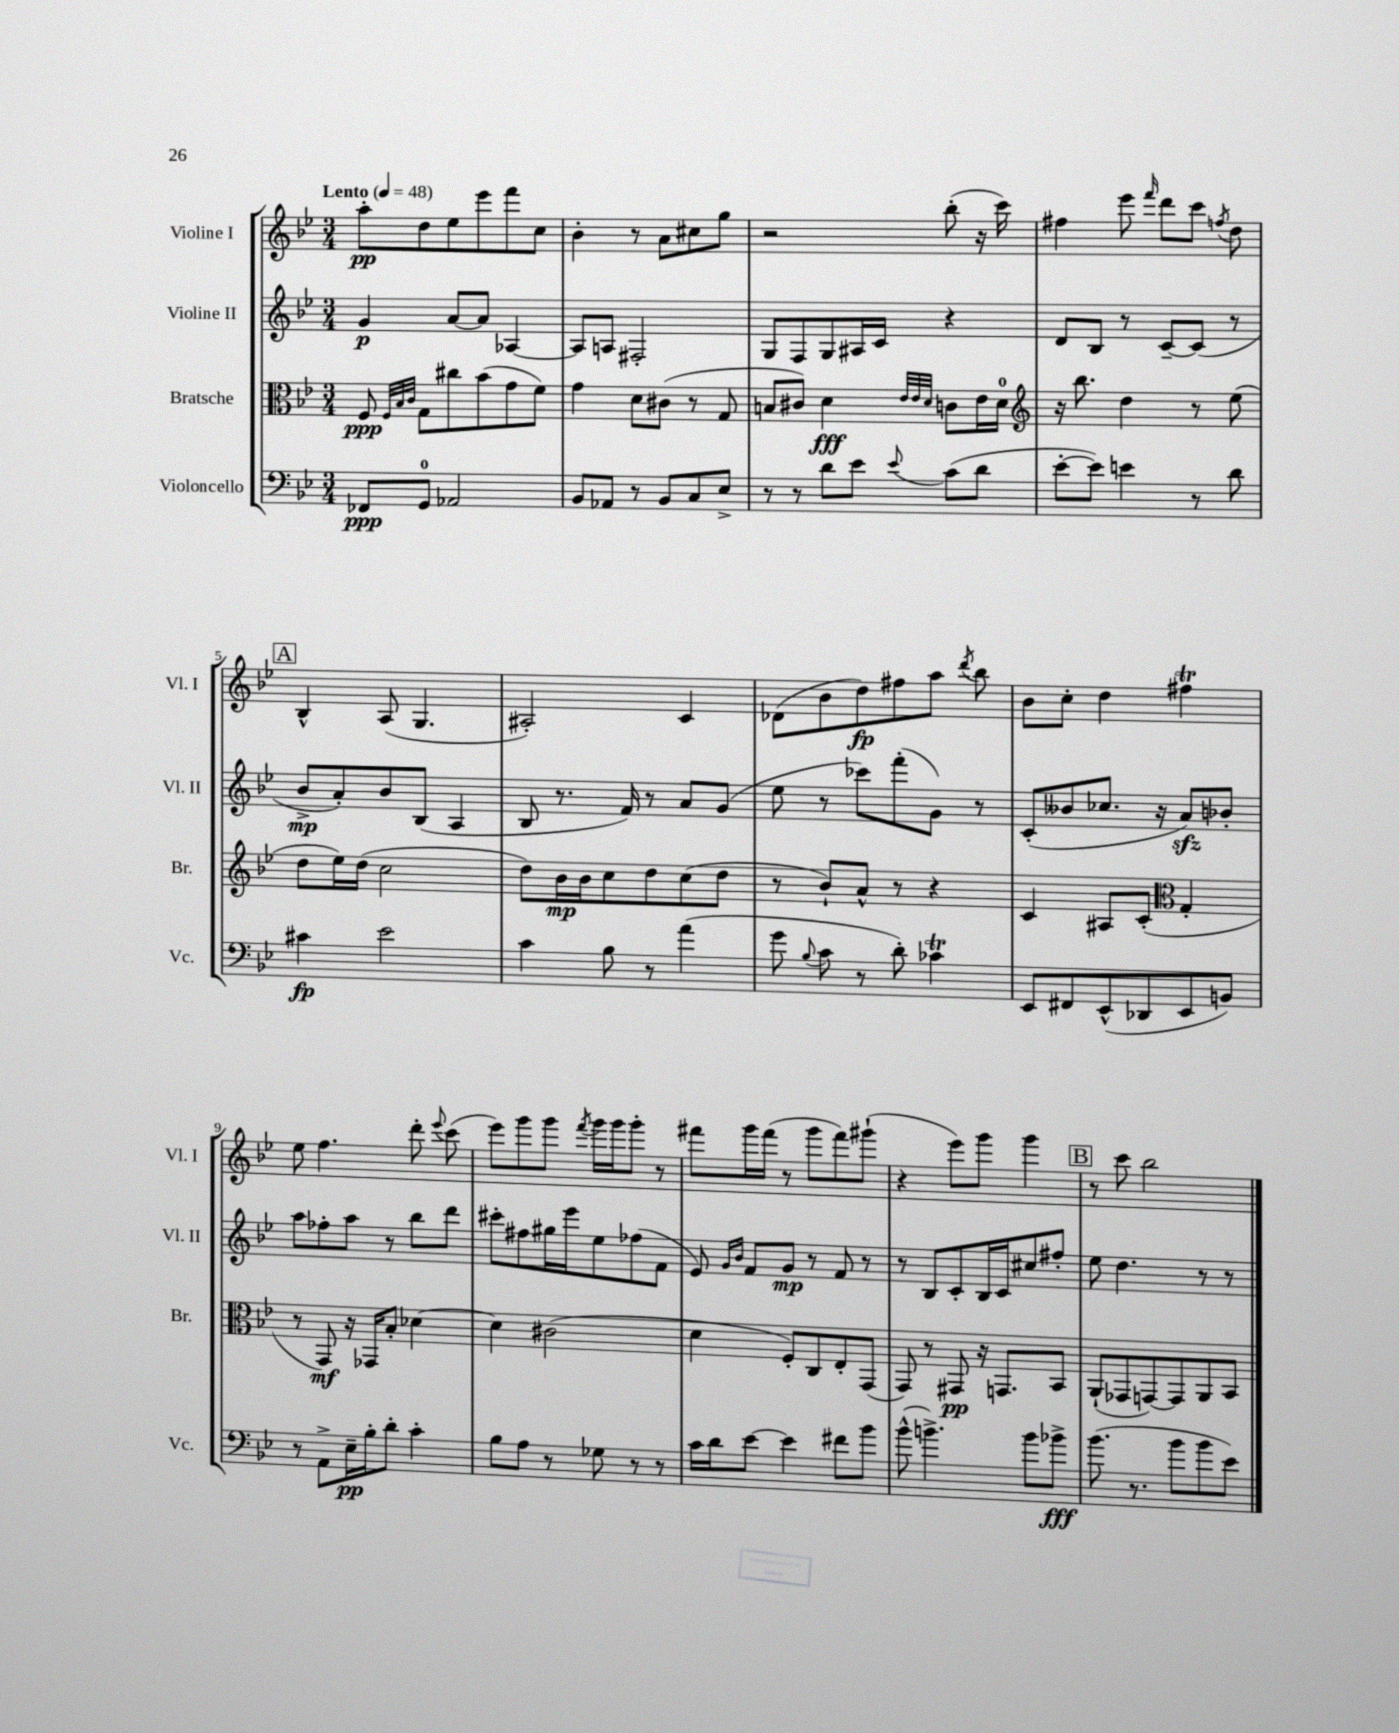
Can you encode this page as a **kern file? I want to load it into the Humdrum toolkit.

**kern	**kern	**kern	**kern
*staff4	*staff3	*staff2	*staff1
*clefF4	*clefC3	*clefG2	*clefG2
*k[b-e-]	*k[b-e-]	*k[b-e-]	*k[b-e-]
*M3/4	*M3/4	*M3/4	*M3/4
*MM48	*MM48	*MM48	*MM48
8FF-/L	8F/	4g/	8aa'\L
.	32qqF/LLL	.	.
.	32qqB-/	.	.
.	32qqc/JJJ	.	.
8GG/J	8G\L	.	8dd\
2AA-/	8cc#\	[8a/L	8ee-\
.	(8b-\	8a/]J	8eee-\
.	8g\	[4A-/	8fff\
.	8f\J)	.	8cc\J
=	=	=	=
8BB-/L	4g\	8A-/]L	4b-'\
8AA-/J	.	8A/J	.
8r	8d\L	2F#'/	8r
8BB-/L	(8c#\J	.	8a\L
8C/	8r	.	8cc#\
8E-^/J	8G/	.	8gg\J
=	=	=	=
8r	8B/L	8G/L	2r
8r	8c#/J)	8F/	.
8d\L	4d\	8G/	.
8e-\J	.	16A#/L	.
.	.	16c/JJ	.
.	32qqe-/LLL	.	.
.	32qqe-/	.	.
8qqe-/	32qqd/JJJ	.	.
(8c\L	8c\L	4r	(8bb-'\
8d\J	16e-\L	.	16r
.	16d\JJ	.	16ccc\)
=	=	=	=
*	*clefG2	*	*
[8e-'\L	16r	8d/L	4ff#\
.	8.bb-\	.	.
8e-\]J)	.	8B-/J	.
4e\	4dd\	8r	8eee-\
.	.	.	16qqfff/
.	.	[8c~/L	8ddd\L
8r	8r	(8c/]J	8ccc\J
.	.	.	8qff/
8d\	(8ee-\	8r	8dd\
=	=	=	=
4c#\	8dd\L	8b-^/L	4B-^^/
.	16ee-\L)	8a'/)	.
.	(16dd\JJ	.	.
2e-\	2cc\	8b-/	(8A/
.	.	(8B-/J	4.G/
.	.	4A/	.
=	=	=	=
4c\	8dd\L)	8B-/	2A#'/)
.	16b-\L	8.r	.
.	16b-\J	.	.
8B-\	8cc\	.	.
.	.	16f/)	.
8r	8dd\	8r	.
(4a\	(8cc\	8a/L	4c/
.	8dd\J	(8g/J	.
=	=	=	=
8g\	8r	8ee-\	(8d-\L
8qqB-/	.	.	.
8c\	8b-`/L)	8r	8b-\
8r	8a^^/J	8ccc-\L)	8dd\)
8d'\)	8r	(8fff'\	8ff#\
4c-\	4r	8g\J)	8aa\J
.	.	.	8qddd/
.	.	8r	8bb-\
=	=	=	=
8EE-/L	4c/	(8c'/L	8b-\L
8FF#/	.	8b--/	8cc'\J
(8EE-^^/	8A#/L	8.cc-/J	4dd\
8DD-/	(8c'/J	.	.
.	.	16r	.
*	*clefC3	*	*
8EE-/	4G'/	8a/L)	4ff#\
8BB/J)	.	8b-'/J	.
=	=	=	=
8r	8r	8aa\L	8ee-\
8AA^\L	8GG/)	8ff-'\	4.ff\
16E-~\L	16r	8aa\J	.
16B-'\J	16GG-/LK	.	.
8d'\J	8B-'/J	8r	.
4c'\	[4d-\	8bb-\L	8ddd'\
.	.	.	8qqeee-/
.	.	8ddd\J	(8ccc\
=	=	=	=
8B-\L	4d-\]	8ccc#'\L	8eee-\L)
8A\J	.	8ff#\	8ggg\
8r	(2c#\	16gg#\L	8ggg\J
.	.	16eee-\J	.
.	.	.	8qfff/
8G-\	.	8ee-\	16ggg\LL
.	.	.	16ggg\J
8r	.	(8ff-\	8ggg'\J
8r	.	8f\J	8r
=	=	=	=
16c\LL	4d\	8e-/)	8fff#\L
16d\J	.	.	.
.	.	16qqg/LL	.
.	.	16qqb-/JJ	.
[8e-\J	.	8f/L	16ggg\L
.	.	.	(16fff#\JJ
4e-\]	8F'/L)	8g/J	8r
.	8C/	8r	8ggg\L
8f#\L	8E-'/	8f/	8fff#\)
8b-\J	(8GG/J	8r	(8ggg#`\J
=	=	=	=
(8b-^^\	8GG/)	8r	4r
4.b^\)	8r	8B-/L	.
.	8GG#/	8c'/	8eee-\L)
.	16r	16B-/L	8ggg\J
.	8.GG/L	16c/J	.
8b\L	.	8cc#/	4ggg\
8b-^\J	8BB-/J	8ff#'/J	.
=	=	=	=
(8.b-\	(8AA`/L	8ee-\	8r
.	8GG-/	4.dd\	8ccc\
8.r	.	.	.
.	[8GG/)	.	2bb-\
8b-\L	8GG/]	.	.
8b-\	8AA/	8r	.
8e-\J)	8BB-/J	8r	.
==	==	==	==
*-	*-	*-	*-
